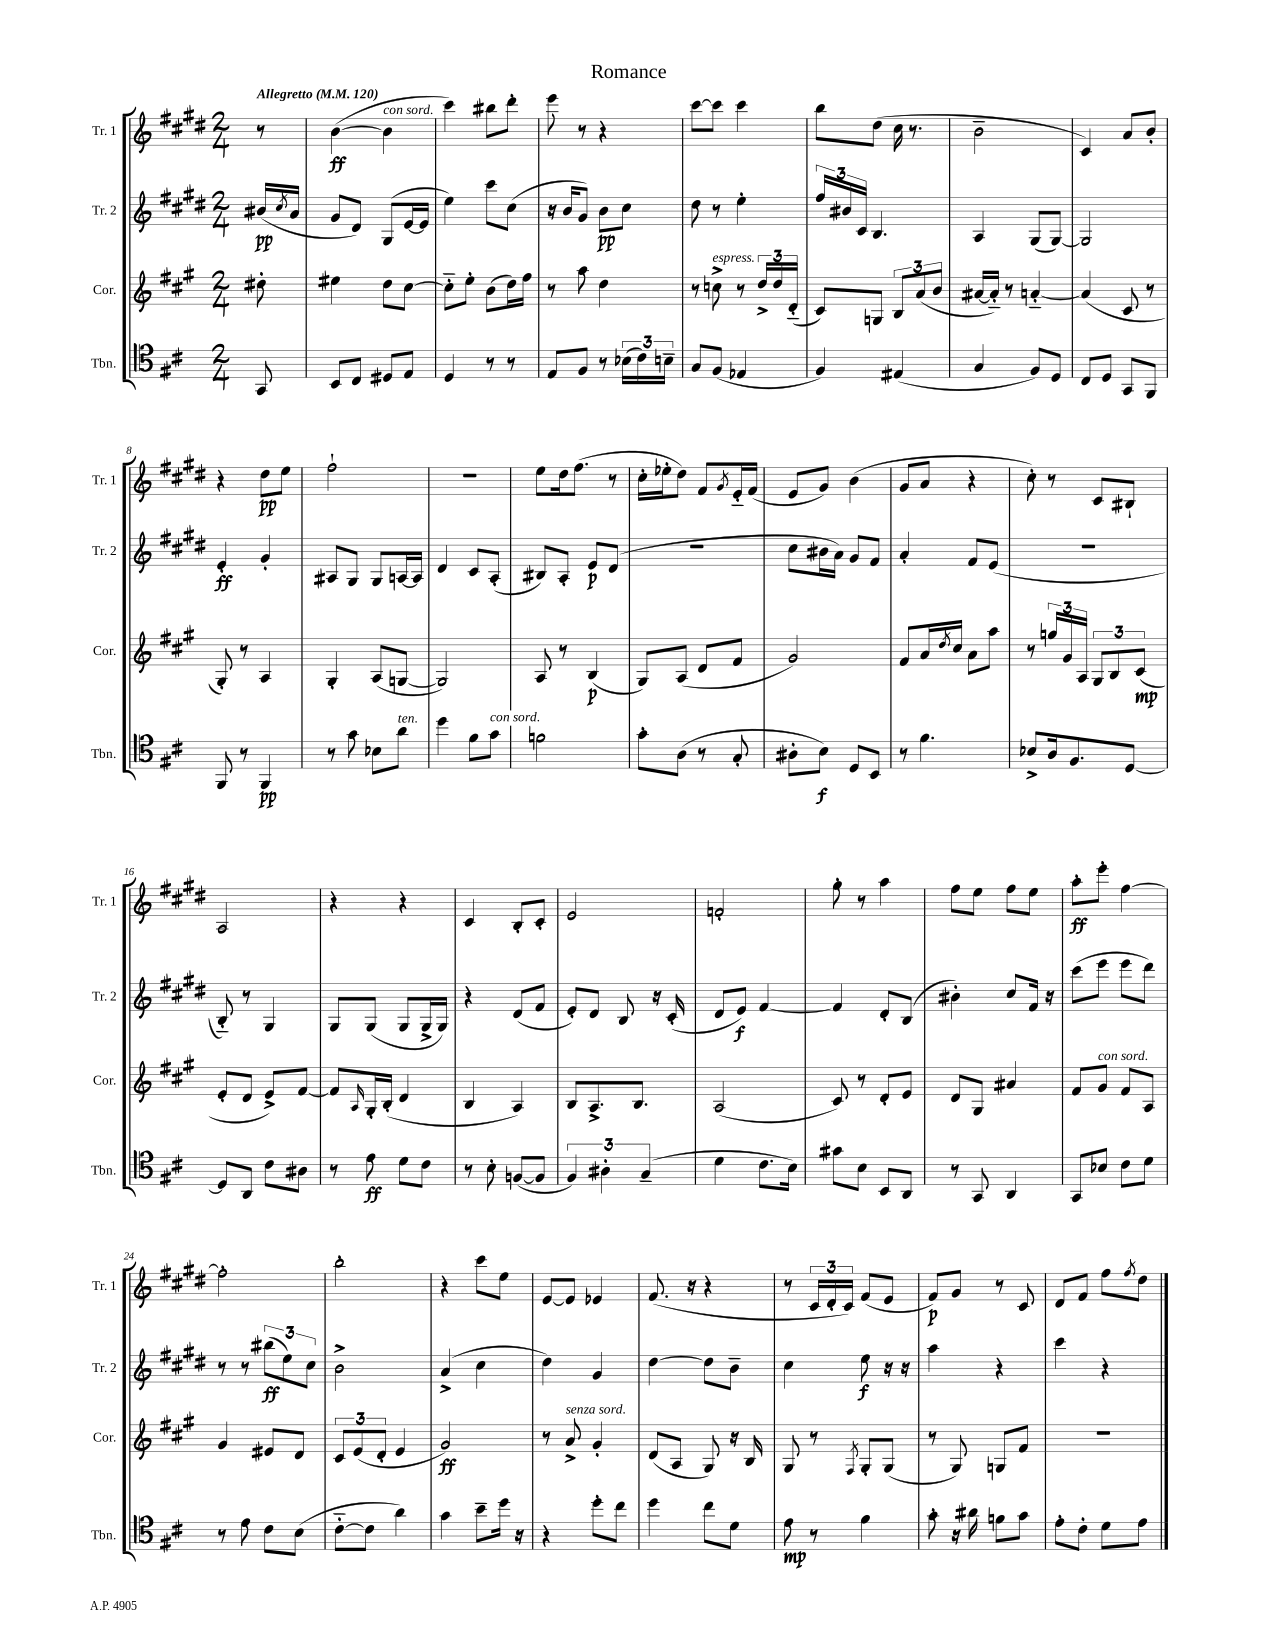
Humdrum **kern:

**kern	**kern	**kern	**kern
*staff4	*staff3	*staff2	*staff1
*clefC4	*clefG2	*clefG2	*clefG2
*k[f#c#]	*k[f#c#g#]	*k[f#c#g#d#]	*k[f#c#g#d#]
*M2/4	*M2/4	*M2/4	*M2/4
*MM120	*MM120	*MM120	*MM120
8GG	8dd#'	(16b#	8r
.	.	8qcc#	.
.	.	16a	.
=	=	=	=
8BB	4ee#	8g#	([4b
8C#	.	8d#)	.
8D#	8dd	(8G#	4b]
8E	[8cc#	[16e	.
.	.	16e]	.
=	=	=	=
4D	8cc#'~]	4ee)	4ccc#)
.	8ee'	.	.
8r	(8b	8ccc#	8bb#
8r	16dd)	(8cc#	8ddd#'
.	16ff#	.	.
=	=	=	=
8E	8r	16r	8eee
.	.	16b	.
8F#	8aa	8g#)	8r
8r	4dd	8b	4r
(24B-	.	8cc#	.
24c#)	.	.	.
24B~	.	.	.
=	=	=	=
8G	8r	8dd#	[8ccc#
(8F#	8cc^	8r	8ccc#]
4E-	8r	4ee'	4ccc#
.	24dd^	.	.
.	24dd	.	.
.	(24d'~	.	.
=	=	=	=
4F#)	8c#)	24ff#	8bb
.	.	24b#	.
.	.	24c#	.
.	8G	4.B	(8dd#
(4E#	12B	.	16cc#
.	.	.	8.r
.	(12a	.	.
.	12b	.	.
=	=	=	=
4G	[16a#	4A	2b~
.	16a#'~])	.	.
.	8r	.	.
8F#)	[4a'~	(8G#	.
8D	.	[8G#)	.
=	=	=	=
8C#	(4a]	2G#]	4c#)
8D	.	.	.
8GG	8c#	.	8a
8FF#	8r	.	8b'
=	=	=	=
8FF#	8G#')	4e'	4r
8r	8r	.	.
4FF#	4A	4g#'	8dd#
.	.	.	8ee
=	=	=	=
8r	4G#'	8A#	2ff#`
8g	.	8G#	.
8B-	(8A	8G#	.
8a	[8G	[16A	.
.	.	16A]	.
=	=	=	=
4dd	2G])	4d#	2r
8f#	.	8c#	.
8g	.	(8A'	.
=	=	=	=
2f	8A	8B#)	8ee
.	8r	8A'	16dd#
.	.	.	(8.ff#
.	(4B	8e	.
.	.	(8d#	8r
=	=	=	=
8g'	8G#)	2r	16cc#'
.	.	.	16ee-'
(8A	(8A	.	8dd#)
8r	8d	.	8f#
.	.	.	8qg#
8G'	8f#	.	16e'~
.	.	.	(16f#
=	=	=	=
8A#'	2g#)	8cc#	8e
8B)	.	16b#	8g#)
.	.	16a)	.
8D	.	8g#	(4b
8BB	.	8f#	.
=	=	=	=
8r	8f#	4a'	8g#
4.f#	16a	.	8a
.	8qdd	.	.
.	16cc#	.	.
.	8a	8f#	4r
.	8aa	(8e	.
=	=	=	=
8B-^	8r	2r	8cc#')
16A	24gg	.	8r
.	24g#	.	.
8.F#	.	.	.
.	24A	.	.
.	12G#	.	8c#
.	12B	.	.
[8D	.	.	8B#`
.	(12c#	.	.
=	=	=	=
8D]	8e'	8B'~)	2A
8AA	8d	8r	.
8c#	8e^)	4G#	.
8A#	[8f#	.	.
=	=	=	=
8r	8f#]	8G#	4r
.	16qqA	.	.
8e	16G#'	(8G#	.
.	(16B'	.	.
8d	4d	8G#	4r
8c#	.	16G#^	.
.	.	16G#)	.
=	=	=	=
8r	4B	4r	4c#
8B'	.	.	.
([8F	4A)	(8d#	8B'
8F]	.	8f#	8c#'
=	=	=	=
6F#)	8B	8e')	2e
.	8.A^	8d#	.
6A#'	.	.	.
.	.	8B	.
.	8.B	.	.
(6G~	.	.	.
.	.	16r	.
.	.	(16c#'	.
=	=	=	=
4d	(2A	8d#	2f'
.	.	8e)	.
8.c#	.	[4f#	.
16B)	.	.	.
=	=	=	=
8g#	8c#)	4f#]	8gg#'
8B	8r	.	8r
8BB	8d'	8d#'	4aa
8AA	8e	(8B	.
=	=	=	=
8r	8d	4b#')	8ff#
8GG	8G#	.	8ee
4AA	4a#	8cc#	8ff#
.	.	16f#	8ee
.	.	16r	.
=	=	=	=
8GG	8f#	(8ccc#	8aa'
8B-	8g#	8eee	8eee'
8c#	8f#	8eee	[4ff#
8d	8A	8ddd#)	.
=	=	=	=
8r	4g#	8r	2ff#']
8e	.	8r	.
8c#	8e#	(12bb#	.
.	.	12ee)	.
(8B	8d	.	.
.	.	12cc#	.
=	=	=	=
[8c#'~	12c#	2b^	2bb'
.	(12e	.	.
8c#]	.	.	.
.	12d'	.	.
4a)	4e	.	.
=	=	=	=
4g	2g#)	(4a^	4r
8b~	.	4cc#	8ccc#
16dd	.	.	8ee
16r	.	.	.
=	=	=	=
4r	8r	4dd#)	[8e
.	8a^	.	8e]
8dd'	4g#'	4g#	4e-
8cc#	.	.	.
=	=	=	=
4dd	(8d	[4dd#	(8.f#
.	8A	.	.
.	.	.	16r
8cc#	8G#)	8dd#]	4r
8d	16r	8b~	.
.	16B	.	.
=	=	=	=
8e	8G#	4cc#	8r
8r	8r	.	24c#
.	.	.	24d#'
.	.	.	24c#)
.	8qF#	.	.
4f#	8G#'	8ee	(8f#
.	(8G#	16r	8e
.	.	16r	.
=	=	=	=
8g'	8r	4aa	8f#)
16r	8G#)	.	8g#
16a#	.	.	.
8f	8G	4r	8r
8g	8f#	.	8c#
=	=	=	=
8e'	2r	4ccc#	8d#
8c#'	.	.	8f#
8d	.	4r	8ff#
.	.	.	8qff#
8e	.	.	8dd#
==	==	==	==
*-	*-	*-	*-
